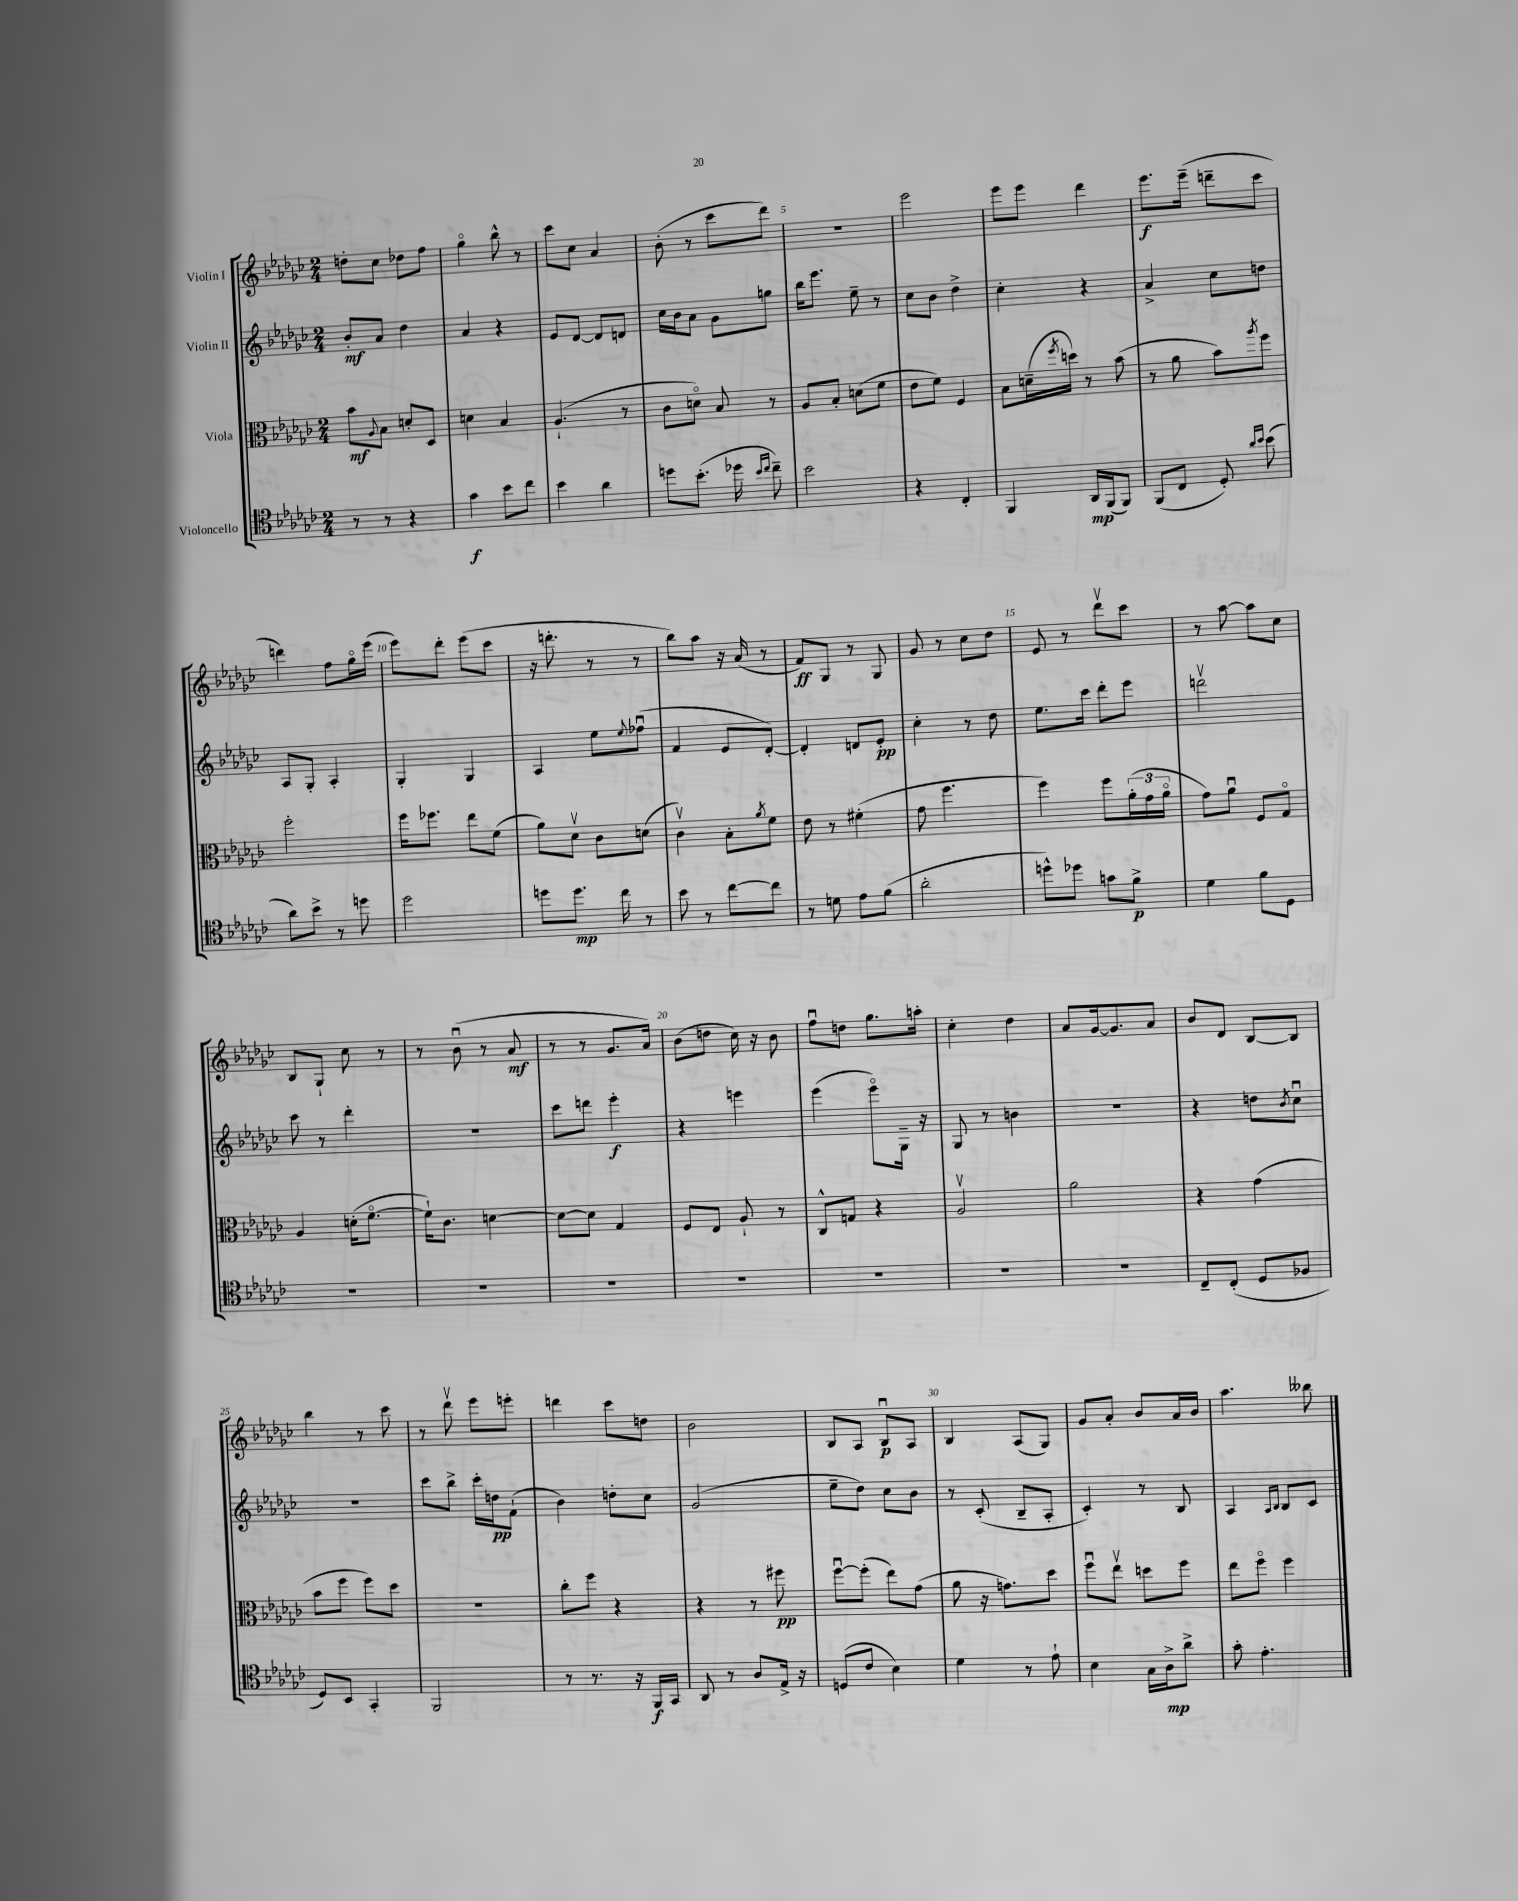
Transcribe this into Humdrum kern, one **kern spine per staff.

**kern	**kern	**kern	**kern
*staff4	*staff3	*staff2	*staff1
*clefC4	*clefC3	*clefG2	*clefG2
*k[b-e-a-d-g-c-]	*k[b-e-a-d-g-c-]	*k[b-e-a-d-g-c-]	*k[b-e-a-d-g-c-]
*M2/4	*M2/4	*M2/4	*M2/4
8r	8b-	8b-'	8dd'
.	8qqA-	.	.
8r	8B-	8a-	8cc-
4r	8d'	4dd-	8dd-
.	8D-	.	8ff
=	=	=	=
4g-	4d	4a-	4gg-o
8b-	4B-	4r	8bb-^^
8cc-	.	.	8r
=	=	=	=
4b-	(4.A-`	8e-	8ccc-
.	.	[8d-	8cc-
4a-	.	8d-]	4a-
.	8r	8d	.
=	=	=	=
8dd	8c-	16cc-	(8b-'
.	.	16b-	.
(8.b-'	8do)	8a-	8r
.	8B-	8g-	8ccc-
16dd-	.	.	.
16qqb-	.	.	.
16qqcc-	.	.	.
8cc-~)	8r	8gg	8ddd-)
=	=	=	=
2b-	8A-	16bb-	2r
.	.	8.eee-	.
.	8B-'	.	.
.	(8d	8ee-~	.
.	8f	8r	.
=	=	=	=
4r	8e-	8cc-	2eee-
.	8f)	8b-	.
4C-'	4F	4dd-^	.
=	=	=	=
4FF	8B-	4cc-'	8eee-
.	(16d~	.	8eee-
.	8qff	.	.
.	16dd)	.	.
16AA-	8r	4r	4ddd-
(16FF	.	.	.
8FF)	(8b-	.	.
=	=	=	=
(8FF	8r	4a-^	8.eee-
8C-	8a-	.	.
.	.	.	(16eee-~
8D-')	8b-)	8cc-	8ddd~
16qqa-	.	.	.
16qqb-	8qaa-	.	.
(8b-	8ff	8dd	8ccc-
=	=	=	=
8a-)	2ff'	8A-	4ddd)
8b-^	.	8G-'	.
8r	.	4A-'	8ff
8dd	.	.	16gg-o
.	.	.	(16eee-
=	=	=	=
2dd-	16ff	4G-'	8eee-)
.	8.ff-	.	.
.	.	.	8ddd-'
.	8ee-	4G-	(8eee-
.	(8f	.	8ccc-
=	=	=	=
8dd	8a-)	4A-	16r
.	.	.	8.ddd'
8.dd	8d-v	.	.
.	8c-	8ee-	8r
16cc-	.	.	.
.	.	8qqee-	.
8r	(8d	(8ff-u	8r
=	=	=	=
8b-	4c-v)	4f	8bb-)
8r	.	.	8aa-
[8cc-	8B-'	8e-	16r
.	.	.	(16a-
.	8qa-	.	.
8cc-]	8f	[8d-')	8r
=	=	=	=
8r	8e-	4d-']	8f)
8d	8r	.	8G-
8e-	(4f#'	8d	8r
(8f	.	8e-'	8G-
=	=	=	=
2a-'	8g-	4cc-'	8g-
.	4.ff	.	8r
.	.	8r	8cc-
.	.	8dd-	8dd-
=	=	=	=
8dd^^)	4ff)	8.ee-	8e-
8dd-	.	.	8r
.	.	16ccc-	.
8g	8ff	8ddd-'	8ddd-v
8f^	(24a-'	8eee-	8ccc-
.	24g-	.	.
.	24a-o	.	.
=	=	=	=
4d-	8g-)	2dddv	8r
.	8a-u	.	[8aa-
8f	8F	.	8aa-]
8D-	8G-o	.	8cc-
=	=	=	=
2r	4A-	8ccc-	8B-
.	.	8r	8G-`
.	(16d'	4ddd-'	8cc-
.	[8.fo	.	.
.	.	.	8r
=	=	=	=
2r	16f`])	2r	8r
.	8.c-	.	.
.	.	.	(8b-u
.	[4d	.	8r
.	.	.	8a-
=	=	=	=
2r	8d_	8ccc-	8r
.	8d]	8ddd	8r
.	4G-	4eee-'	8.g-
.	.	.	16a-)
=	=	=	=
2r	8F	4r	(8b-
.	8E-	.	8dd
.	8A-`	4eee	16cc-)
.	.	.	16r
.	8r	.	8b-
=	=	=	=
2r	8C-^^	(4eee-	8ffu
.	8G	.	8dd
.	4r	8eee-o)	8.gg-
.	.	16G-~	.
.	.	16r	16aa'
=	=	=	=
2r	2A-v	8G-	4cc-'
.	.	8r	.
.	.	4b	4dd-
=	=	=	=
2r	2a-	2r	8a-
.	.	.	[16g-
.	.	.	8.g-]
.	.	.	8a-
=	=	=	=
8C-~	4r	4r	8b-
(8C-'	.	.	8d-
8D-	(4g-	8dd	[8B-
.	.	8qb-	.
8F-	.	8cc-u	8B-]
=	=	=	=
8D-)	8b-	2r	4bb-
8BB-	8ff	.	.
4GG-'	8ff)	.	8r
.	8dd-	.	8ccc-
=	=	=	=
2FF	2r	8ccc-	8r
.	.	8bb-^	8ddd-v
.	.	16ccc-'	8eee-
.	.	16dd	.
.	.	(8f`	8eee'
=	=	=	=
8r	8cc-'	4b-)	4ddd
8.r	8ff	.	.
.	4r	8dd'	8ccc-
16r	.	.	.
16FF	.	8cc-	8dd
16GG-	.	.	.
=	=	=	=
8AA-	4r	(2g-	2b-
8r	.	.	.
8A-	8r	.	.
16E-^	8ff#	.	.
16r	.	.	.
=	=	=	=
(8D	[8ffu	8ee-~	8B-
8c-	(8ff']	8dd-)	8A-
4B-)	8ee-)	8cc-	8B-u
.	(8g-	8b-	8A-
=	=	=	=
4d-	8a-	8r	4B-
.	16r	(8c-'	.
.	8.g)	.	.
8r	.	8B-~	(8A-
8e-`	8dd-	8A-'	8G-)
=	=	=	=
4B-	8ffu	4c-')	8g-
.	8ee-v	.	8a-'
16G-	8dd	8r	8b-
16A-^	.	.	.
8a-^	8ff	8B-	16a-
.	.	.	16b-
=	=	=	=
8g-'	8ee-	4A-	4.aa-
4.e-'	8ffo	.	.
.	.	16qqA-	.
.	.	16qqB-	.
.	4ff	8B-	.
.	.	8c-	8bb--
==	==	==	==
*-	*-	*-	*-
